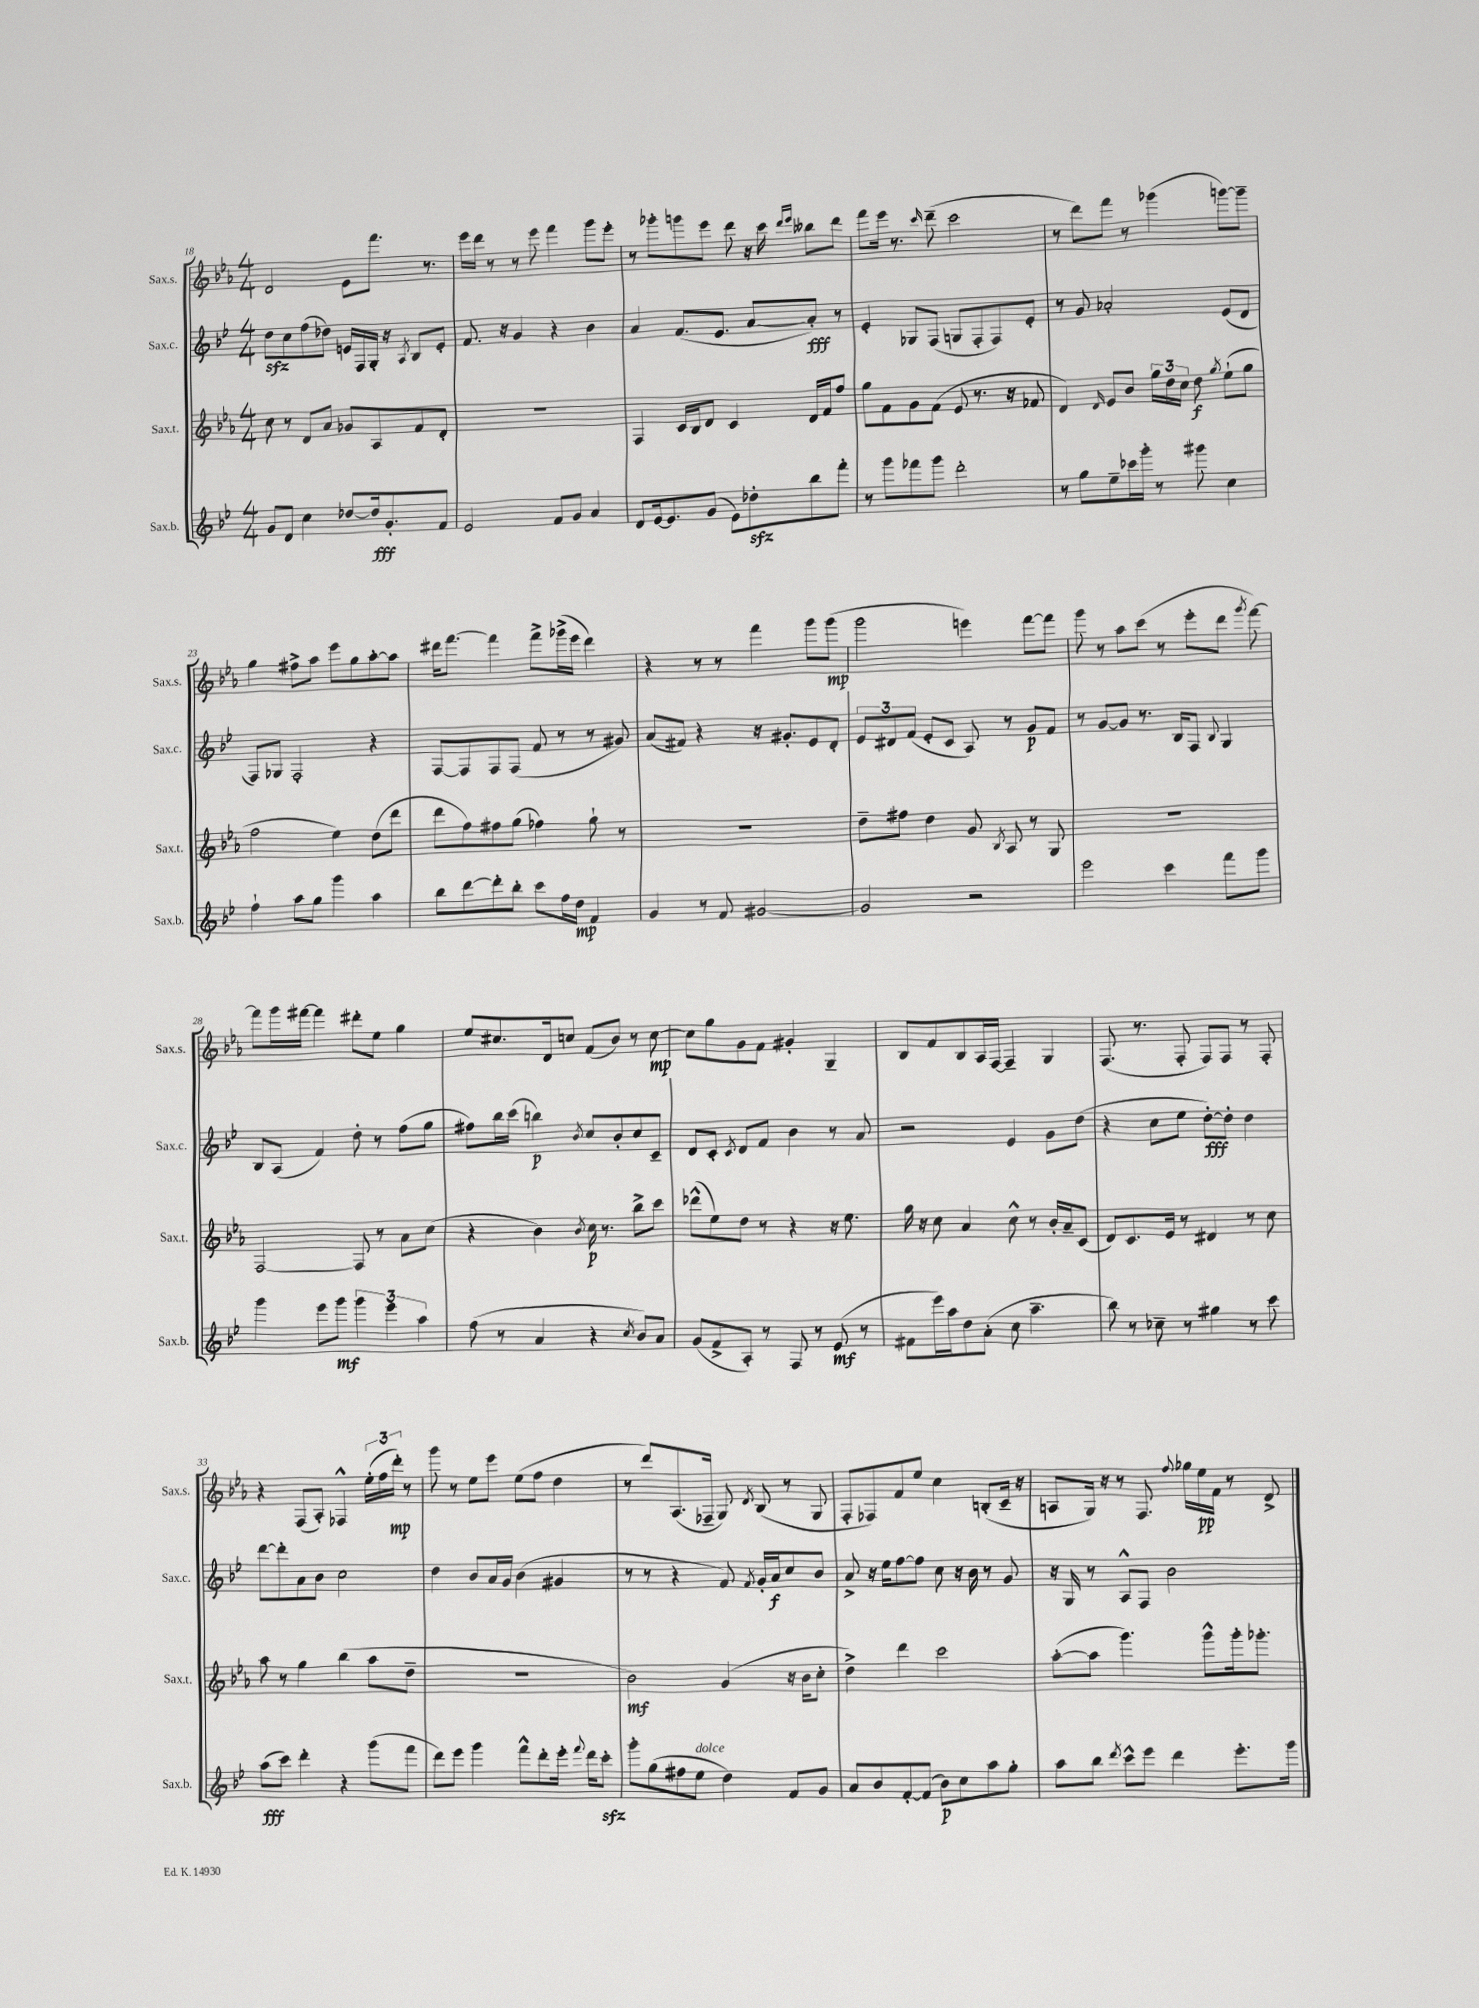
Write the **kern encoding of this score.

**kern	**kern	**kern	**kern
*staff4	*staff3	*staff2	*staff1
*clefG2	*clefG2	*clefG2	*clefG2
*k[b-e-]	*k[b-e-a-]	*k[b-e-]	*k[b-e-a-]
*M4/4	*M4/4	*M4/4	*M4/4
8g/L	8cc\	8dd\L	2d/
8d/J	8r	8cc\	.
4cc\	8d/L	(8ff\	.
.	8a-/J	8dd-\J)	.
[8dd-/L	8g-/L	16e/LL	8e-\L
.	.	16F/	.
16dd-/]k	8A-/	16G'/JJ	8.fff\J
8.g'/	.	16r	.
.	.	8qA/	.
.	8f/	8B-/L	.
.	.	.	8.r
8f/J	8d'/J	8e'/J	.
=	=	=	=
2e-/	1r	8.f/	16eee-\LL
.	.	.	16ddd\JJ
.	.	.	8r
.	.	16r	.
.	.	4g/	8r
.	.	.	8eee-\
8f/L	.	4r	4fff\
8g/J	.	.	.
4a/	.	4b-\	8ggg\L
.	.	.	8eee-'\J
=	=	=	=
8d/L	4F/	4a/	8r
[16e-/k	.	.	8ggg-'\L
8.e-/]	.	.	.
.	16c/LL	(8.f/L	8ggg\
.	16B-/J	.	.
(8g/J	8d/J	.	8eee-\J
.	.	8.e-/J	.
8e-\L)	4c/	.	8ddd\
8dd-'\	.	[8a/L	16r
.	.	.	16ccc\
.	.	.	16qqddd/LL
.	.	.	16qqeee-/JJ
8bb-\	16d/LL	8a'/]J)	8bb--\L
.	16f/J	.	.
8fff'\J	8ff/J	8r	8ddd\J
=	=	=	=
8r	8gg\L	4e-'/	8fff\L
8ggg\L	8f\	.	16eee-\Jk
.	.	.	8.r
8fff-\	8g\	8G-/L	.
.	.	.	16qqccc/
8ggg\J	(8f\J	(8F/J	(8ddd~\
2ddd'\	8e-/	8G/L	2ccc\
.	8.r	8F'/	.
.	.	8F/)	.
.	16r	.	.
.	8f-/	8e-'/J	.
=	=	=	=
8r	4d/)	8r	8r
8gg\L	.	8g/	8ddd\L)
.	16qqd/	.	.
8ee-~\	8e-/L	2a-'/	8fff\J
16ccc-\L	8b-/J	.	8r
16ggg'\JJ	.	.	.
8r	24gg\LL	.	(4ggg-\
.	24dd\	.	.
.	24cc\JJ	.	.
8ggg#\	8dd\	.	.
.	8qgg/	.	.
4cc\	(8ee-`\L	(8e-/L	[8ggg\L)
.	8gg\J	8d/J	8ggg~\]J
=	=	=	=
4ff`\	2ff\	8F/L)	4gg\
.	.	8G-/J	.
8aa\L	.	2F'/	8ff#^\L
8gg\J	.	.	8aa-\J
4ggg\	4ee-\)	.	8eee-\L
.	.	.	8gg\
4aa\	(8dd\L	4r	[8aa-'\
.	8ddd\J	.	8aa-\]J
=	=	=	=
8bb-\L	8ddd\L	[8F/L	16ddd#\LK
.	.	.	[8.fff\J
[8ddd\	8ff\)	8F/]	.
8ddd'\]	8ff#\	8F/	4fff\]
8bb-'\J	(8gg\J	(8F/J	.
8ccc\L	4ff-\)	8f/	8fff^\L
16ff\L	.	8r	(16ggg-^\L
16dd\JJ	.	.	16eee-\JJ
4f/	8gg`\	8r	4ddd#\)
.	8r	8g#/)	.
=	=	=	=
4g/	1r	(8a/L	4r
.	.	8f#/J)	.
8r	.	4r	8r
8f/	.	.	8r
[2g#/	.	16r	4fff\
.	.	8.g#'/L	.
.	.	8e-/	8ggg\L
.	.	8d'/J	(8ggg\J
=	=	=	=
2g#/]	8dd~\L	12e-/L	2ggg\
.	.	12d#/	.
.	8ff#\J	.	.
.	.	(12f/J	.
.	4dd\	8e-'/L	.
.	.	8c/J	.
2r	8g/	8A/)	4eee\)
.	8qB-/	.	.
.	8A-/	8r	.
.	8r	8g/L	[8fff\L
.	8G/	8f/J	8fff\]J
=	=	=	=
2eee-\	1r	8r	8ggg\
.	.	[8g/L	8r
.	.	8g/]J	8aa-\L
.	.	8.r	(8ccc\J
4ccc\	.	.	8r
.	.	16B-/LK	.
.	.	8F/J	8eee-'\L
.	.	8qqB-/	.
8fff\L	.	4G/	8ddd\J
.	.	.	8qggg/
8ggg\J	.	.	[8fff\)
=	=	=	=
4ggg\	[2F/	8B-/L	8fff\]L
.	.	(8A/J	16ggg\L
.	.	.	[16fff#\JJ
8eee-\L	.	4f/)	4fff#\]
8ggg\J	.	.	.
6ggg\	8F/]	8dd'\	8ddd#'\L
.	8r	8r	8ee-\J
6eee-\	.	.	.
.	8a-\L	(8ff\L	4gg\
6aa\	.	.	.
.	(8cc\J	8gg\J	.
=	=	=	=
(8ff\	4r	8ff#\L)	8ee-/L
8r	.	16bb-\L	8.cc#/
.	.	(16ccc\JJ	.
4a/	4b-\)	4bb\)	.
.	.	.	16d/k
.	.	.	8cc/J
.	8qb-/	8qb-/	.
4r	16cc\	8cc/L	(8f/L
.	8.r	.	.
.	.	8b-'/	8b-/J)
8qcc/	.	.	.
8b-/L)	8bb-^\L	8cc/	8r
8a/J	8ccc\J	8c~/J	[8cc\
=	=	=	=
(8g/L	(8ddd-^^\L	8d/L	8cc\]L
8f^/	8ee-\)	8c'/J	8gg\
.	.	8qc/	.
8A'/J)	8dd\J	8d/L	8g\
8r	8r	8f/J	8f\J
8F/	4r	4b-\	4g#'/
8r	.	.	.
(8e-/	16r	8r	4G~/
.	8.ee-\	.	.
8r	.	8a/	.
=	=	=	=
8f#\L	16gg\	2r	8B-/L
.	16r	.	.
16eee-\L)	8cc\	.	8f/
16aa\J	.	.	.
8dd\	4a-/	.	8B-/
(8a'\J	.	.	16A-/L
.	.	.	[16F/JJ
8cc\	8cc^^\	4e-/	4F~/]
4.aa~\	8r	.	.
.	16b-'/LL	8g\L	4G/
.	16a-~/J	.	.
.	(8c/J	(8dd\J	.
=	=	=	=
8bb-\)	8d/L)	4r	(8.F/
8r	8.c/	.	.
.	.	.	8.r
8cc-~\	.	8cc\L	.
.	16e-/Jk	.	.
8r	8r	8ee-\J	8F'/
4gg#\	4d#/	[8dd'\L)	8F/L)
.	.	8dd'\]J	8F/J
8r	8r	4dd\	8r
8ccc\	8cc\	.	8F'/
=	=	=	=
(8aa\L	8aa-\	[8ddd\L	4r
8ccc\J)	8r	8ddd'\]	.
4ddd'\	4gg\	8a\	(8F/L
.	.	8b-\J	8A-'/J)
4r	(4bb-\	2cc\	4F-^^/
(8ggg\L	8aa-\L	.	(24ee-'\LL
.	.	.	24ff\
.	.	.	24ddd'\JJ)
8fff\J	8dd~\J	.	8r
=	=	=	=
8ddd\L)	1r	4dd\	8ggg\
8eee-\J	.	.	8r
4ggg\	.	8b-/L	8ee-\L
.	.	16a/L	8eee-\J
.	.	16g/JJ	.
8fff^^\L	.	(4b-\	(8ee-\L
8ddd'\	.	.	8ff\J
16eee-'\Jk	.	4g#/	4dd\
8qqfff/	.	.	.
16ddd\LK	.	.	.
8ccc'\J	.	.	.
=	=	=	=
8ggg'\L	2b-\)	8r	8r
(8gg\	.	8r	8ddd/L)
8ff#\	.	4r	(8.A-/
8ee-\J	.	.	.
.	.	.	16F-~/Jk
4dd\)	(4g/	8f/)	8G/)
.	.	8qf/	8qd/
.	.	16g'/LL	(8B-/
.	.	16a/J	.
8f/L	16r	8cc/	8r
.	16b-\LK	.	.
8g/J	8cc'\J	8b-/J	8G/
=	=	=	=
8a/L	4dd^\)	8a^/	8F'/L
8b-/	.	16r	8F-/)
.	.	16ee-\LK	.
[8f'/	4ddd\	[8ff\	8f/
(8f/]J	.	8ff\]J	8ee-/J
8b-\L)	2ccc\	8cc\	4cc\
8cc\	.	16r	.
.	.	16b-\	.
8aa\	.	8r	(8B'/L
8gg'\J	.	8g/	16c~/Jk
.	.	.	16r
=	=	=	=
8aa\L	([8aa-'\L	16r	8A/L
.	.	16G/	.
8bb-\J	8aa-\]J	8r	16G/Jk)
.	.	.	16r
8qddd/	.	.	.
8ccc^^\L	4.ggg\)	8A^^/L	8r
8eee-\J	.	8F/J	8.F/
4ddd\	.	2b-\	.
.	.	.	8qqff/
.	.	.	16gg-\LL
.	8ggg^^\L	.	16ee-\
.	.	.	16f\JJ
8.eee-'\L	16ggg'\k	.	8r
.	8.ggg-'\J	.	.
.	.	.	8d^/
16ggg\Jk	.	.	.
==	==	==	==
*-	*-	*-	*-
